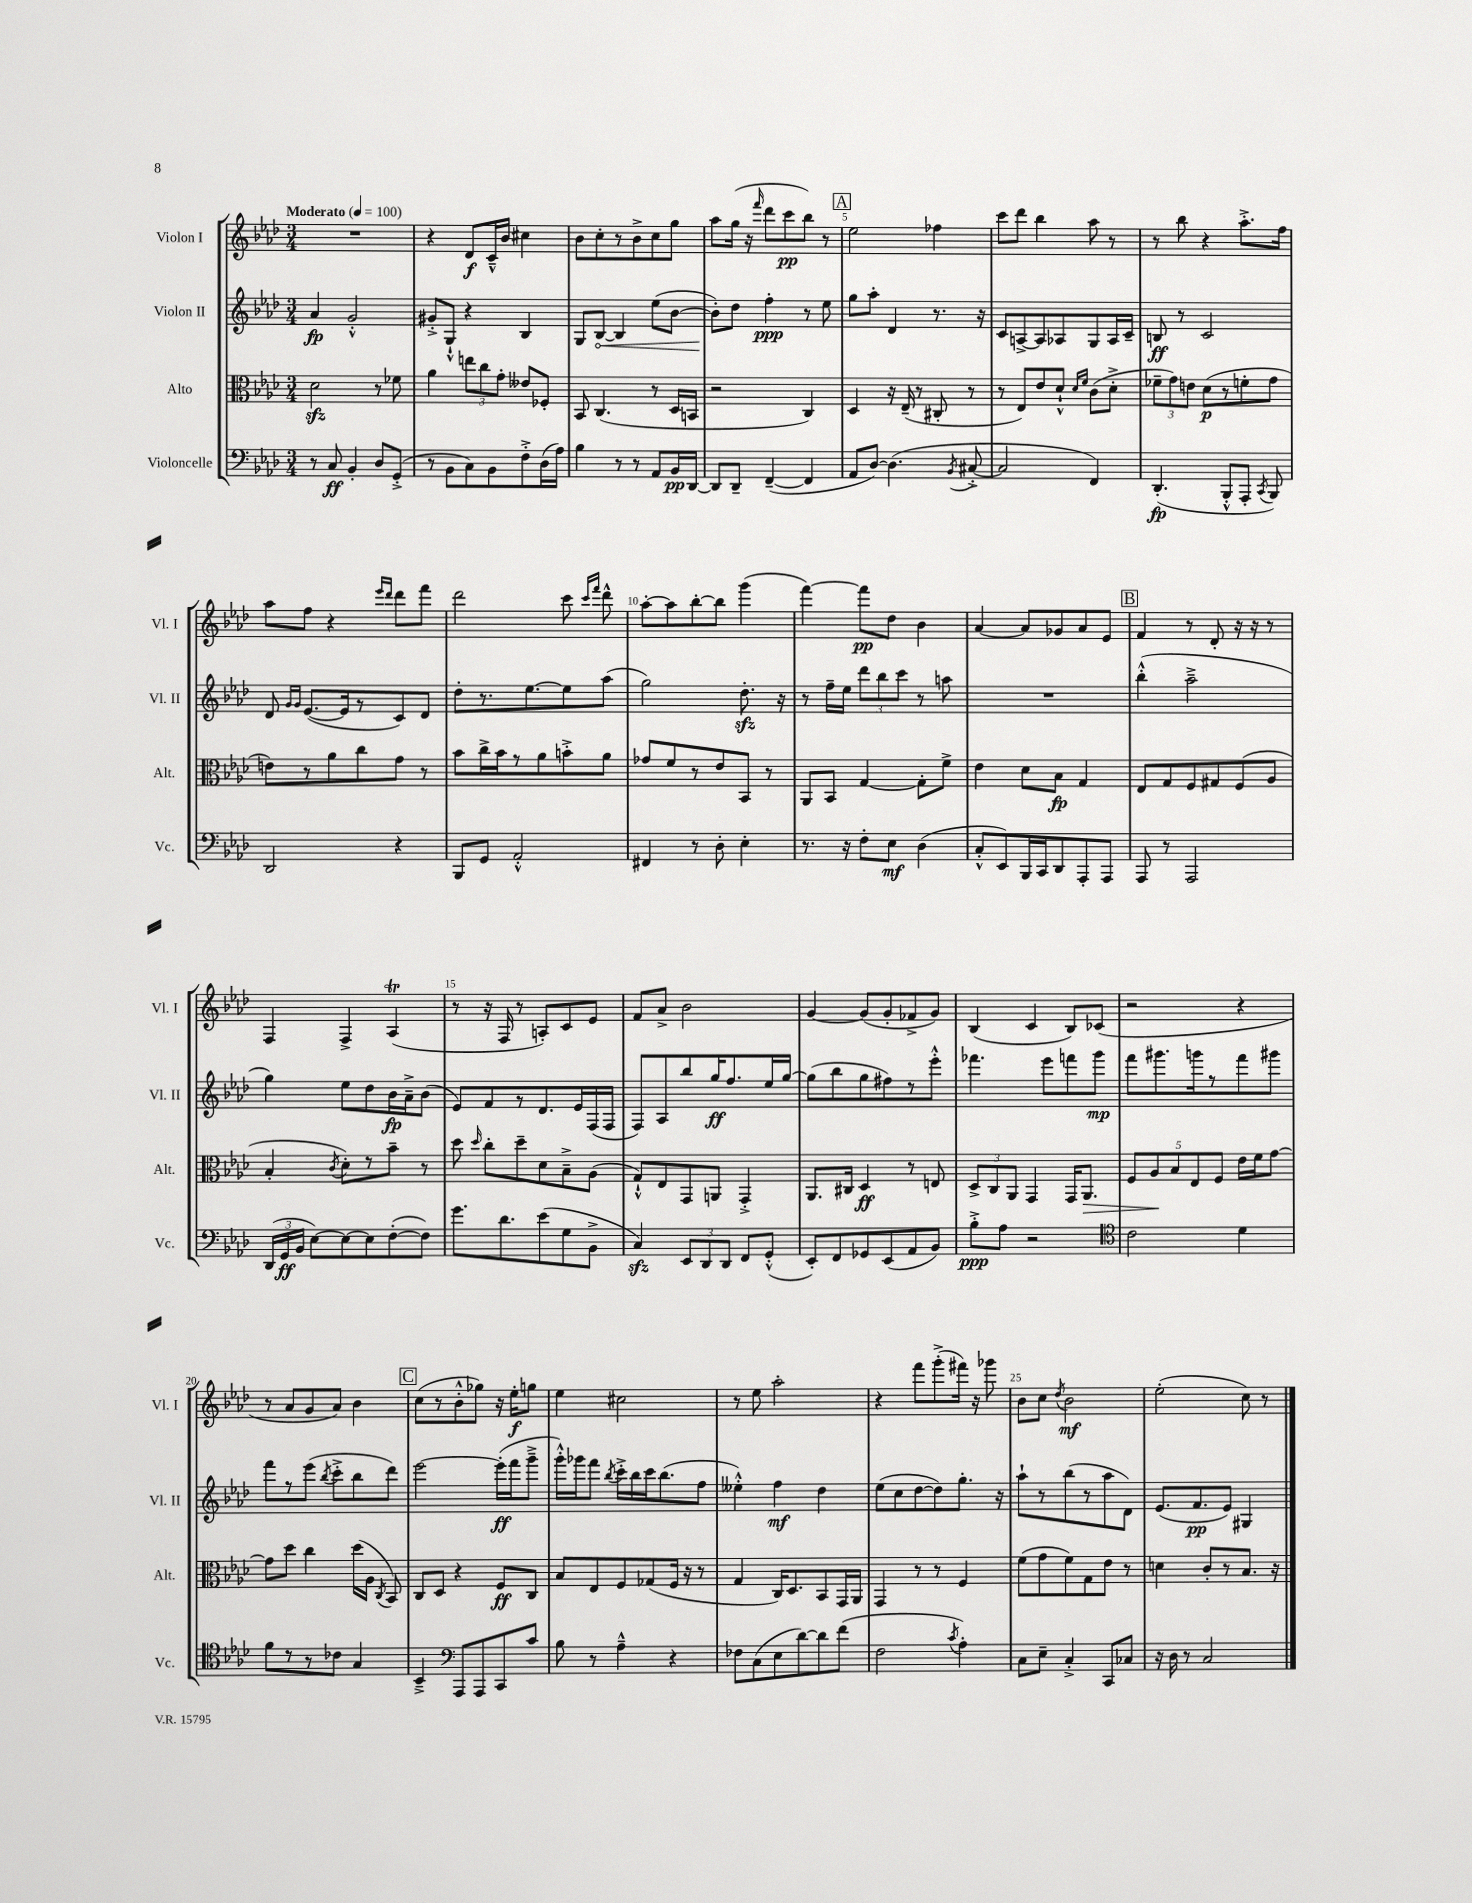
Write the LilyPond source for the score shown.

<<
\new StaffGroup <<
\new Staff = "s0" \with { instrumentName = "Violon I" shortInstrumentName = "Vl. I" } {
    \clef treble \key aes \major \numericTimeSignature \time 3/4 \tempo "Moderato" 4 = 100
    \autoBeamOff R2. |
    r4 des'8[\f c'16---^ bes'16] cis''4 |
    bes'8[ c''8-. r8 bes'8-> c''8 g''8] |
    aes''8[ g''16]( r16 \grace { f'''16 } des'''8[ c'''8\pp bes''8]) r8 |
    \mark \markup { \box "A" } ees''2 fes''4 |
    c'''8[ des'''8] bes''4 aes''8 r8 |
    r8 bes''8 r4 aes''8.[-.-> f''16] |
    aes''8[ f''8] r4 \grace { ees'''16[ des'''16] } des'''8[ f'''8] |
    des'''2 c'''8 \grace { c'''16[ f'''16] } des'''8-^ |
    aes''8[~-. aes''8 bes''8~-. bes''8] g'''4( |
    f'''4~) f'''8[\pp des''8] bes'4 |
    aes'4~ aes'8[ ges'8 aes'8 ees'8] |
    \mark \markup { \box "B" } f'4 r8 des'8-. r16 r16 r8 |
    f4 f4-> aes4\trill( |
    r8 r16 f16 r8 a8[-.) c'8 ees'8] |
    f'8[ aes'8]-> bes'2 |
    g'4~ g'8[( g'8-. fes'8-> g'8]) |
    bes4( c'4 bes8[) ces'8]( |
    r2 r4 |
    r8 aes'8[ g'8 aes'8]) bes'4 |
    \mark \markup { \box "C" } c''8[( r8 bes'8-.-^ ges''8]) r16 ees''16[-.\f g''8] |
    ees''4 cis''2 |
    r8 ees''8 aes''2-. |
    r4 f'''8[ g'''8-.->( fis'''16]) r16 ges'''8 |
    bes'8[ c''8] \acciaccatura { des''8 } bes'2\mf |
    ees''2-.( c''8) r8 \bar "|." |
}
\new Staff = "s1" \with { instrumentName = "Violon II" shortInstrumentName = "Vl. II" } {
    \clef treble \key aes \major \numericTimeSignature \time 3/4
    \autoBeamOff aes'4\fp g'2-.-^ |
    gis'8[-.-> g8]-!-^ r4 bes4 |
    g8[ \once \override Hairpin.circled-tip = ##t bes8]~\< bes4 ees''8[( bes'8]~ |
    bes'8[-.\!) des''8] f''4-.\ppp r8 ees''8 |
    \mark \markup { \box "A" } g''8[ aes''8]-. des'4 r8. r16 |
    c'8[ a8~-> a8 aes8 g8 aes16 c'16]-- |
    b8\ff r8 c'2 |
    des'8 \grace { g'16[ g'16] } ees'8.[~( ees'16 r8 c'8) des'8] |
    des''8[-. r8. ees''8.~ ees''8 aes''8]( |
    g''2) des''8.-.\sfz r16 |
    r8 f''16[-- ees''16] \tuplet 3/2 { des'''8[ bes''8 c'''8] } r8 a''8 |
    R2. |
    \mark \markup { \box "B" } bes''4-.-^( aes''2---> |
    g''4) ees''8[ des''8 bes'16\fp aes'16---> bes'8]( |
    ees'8[) f'8 r8 des'8. ees'16 f16( f16] |
    f8[) aes8 bes''8 g''16\ff f''8. ees''16 g''16]~ |
    g''8[( bes''8 g''8 fis''8) r8 ees'''8]-.-^ |
    fes'''4. ees'''8[ f'''8 g'''8]\mp |
    f'''8[ gis'''8. g'''16 r8 f'''8 gis'''8] |
    f'''8[ r8 ees'''8]( \acciaccatura { bes''8 } c'''8[-.-> bes''8 des'''8]) |
    \mark \markup { \box "C" } ees'''2~ ees'''16[-.\ff( f'''16 g'''8]---> |
    g'''16[-.-^) ges'''16 f'''8] \acciaccatura { bes''8 } c'''16[-.-> bes''16 c'''16 bes''8.( f''8] |
    eeses''4-.-^) f''4\mf des''4 |
    ees''8[( c''8 des''8~ des''8) g''8.]-. r16 |
    aes''8[-! r8 bes''8( r8 aes''8 des'8]) |
    ees'8.[( f'8.\pp ees'8]) gis4 \bar "|." |
}
\new Staff = "s2" \with { instrumentName = "Alto" shortInstrumentName = "Alt." } {
    \clef alto \key aes \major \numericTimeSignature \time 3/4
    \autoBeamOff des'2\sfz r8 fes'8 |
    aes'4 \tuplet 3/2 { e''8[ c''8 g'8]-. } eeses'8[ fes8]-. |
    bes,8 c4.( r8 des16[ b,16] |
    r2 c4) |
    \mark \markup { \box "A" } des4 r16 ees16--( r8 cis8-. r8 |
    r8 ees8[) ees'8 des'8]-!-^ \grace { des'16[ f'16] } c'8[( des'8]-.-> |
    \tuplet 3/2 { fes'8[-- g'8) e'8] } des'8[\p( r8 f'8-. g'8] |
    e'8[) r8 aes'8 c''8 g'8] r8 |
    bes'8[ c''16-> bes'16 r8 aes'8 b'8-.-> aes'8] |
    ges'8[ f'8 r8 ees'8 bes,8] r8 |
    aes,8[ bes,8] g4~ g8[-. f'8]-> |
    ees'4 des'8[ bes8]\fp g4 |
    \mark \markup { \box "B" } ees8[ g8 f8 gis8 f8( aes8] |
    bes4-. \acciaccatura { c'8 } des'8[-.) r8 bes'8]-- r8 |
    des''8 \grace { des''16 } c''8[-. des''8-- des'8 bes8---> aes8]( |
    g8[-!-^) ees8 g,8 a,8] g,4-.-> |
    aes,8.[ cis16] des4\ff r8 e8 |
    \tuplet 3/2 { des8[-> c8 aes,8] } g,4 g,16[ aes,8.]\> |
    \tuplet 5/4 { f8[ aes8\! bes8 ees8 f8] } ees'16[ f'16 g'8]~ |
    g'8[ des''8] c''4 des''16[( aes16] \acciaccatura { c8 } bes,8) |
    \mark \markup { \box "C" } c8[ des8] r4 f8[\ff c8] |
    bes8[ ees8 f8 ges8( f16] r16 r8 |
    g4 c16[) des8. bes,8 g,16 aes,16] |
    g,4 r8 r8 f4 |
    f'8[( g'8 f'8) g8 ees'8] r8 |
    d'4 c'8[-. r8 bes8.] r16 \bar "|." |
}
\new Staff = "s3" \with { instrumentName = "Violoncelle" shortInstrumentName = "Vc." } {
    \clef bass \key aes \major \numericTimeSignature \time 3/4
    \autoBeamOff r8 c8\ff bes,4-. des8[ g,8]-.->( |
    r8 bes,8[ c8) bes,8 f8-.-> des16( aes16]) |
    bes4 r8 r8 aes,8[ bes,16\pp des,16]~ |
    des,8[ des,8]-- f,4~--( f,4 |
    \mark \markup { \box "A" } aes,8[ des8]~) des4.( \acciaccatura { bes,8 } cis8~-.-> |
    cis2 f,4) |
    des,4.-.\fp( bes,,8[-.-^ aes,,8]-. \acciaccatura { c,8 } bes,,8) |
    des,2 r4 |
    bes,,8[ g,8] aes,2-.-^ |
    fis,4 r8 des8-. ees4-. |
    r8. r16 f8[-. ees8]\mf des4( |
    c8[-.-^ ees,8) bes,,16 c,16 des,8 aes,,8-. aes,,8] |
    \mark \markup { \box "B" } aes,,8 r8 aes,,2 |
    \tuplet 3/2 { des,16[( g,16\ff bes,16] } ees8[~) ees8~ ees8 f8~-.( f8]) |
    g'8.[ des'8. ees'8( g8 bes,8]-> |
    c4\sfz) \tuplet 3/2 { ees,8[ des,8 des,8] } f,8[ g,8]-.-^( |
    ees,8[-.) f,8 ges,8 ees,8( aes,8 bes,8]) |
    bes8[-.->\ppp aes8] r2 |
    \clef tenor c'2 des'4 |
    f'8[ r8 r8 ces'8] g4 |
    \mark \markup { \box "C" } bes,4---> \clef bass aes,,8[ aes,,8 c,8 c'8] |
    bes8 r8 aes4---^ r4 |
    fes8[ c8( ees8 des'8~) des'8 f'8]( |
    f2 \acciaccatura { c'8 } aes4-.) |
    c8[ ees8]-- c4-.-> c,8[ ces8] |
    r16 des16 r8 c2 \bar "|." |
}
>>
>>
\layout { \context { \Score \override BarNumber.break-visibility = ##(#f #t #t) barNumberVisibility = #(every-nth-bar-number-visible 5) } }
